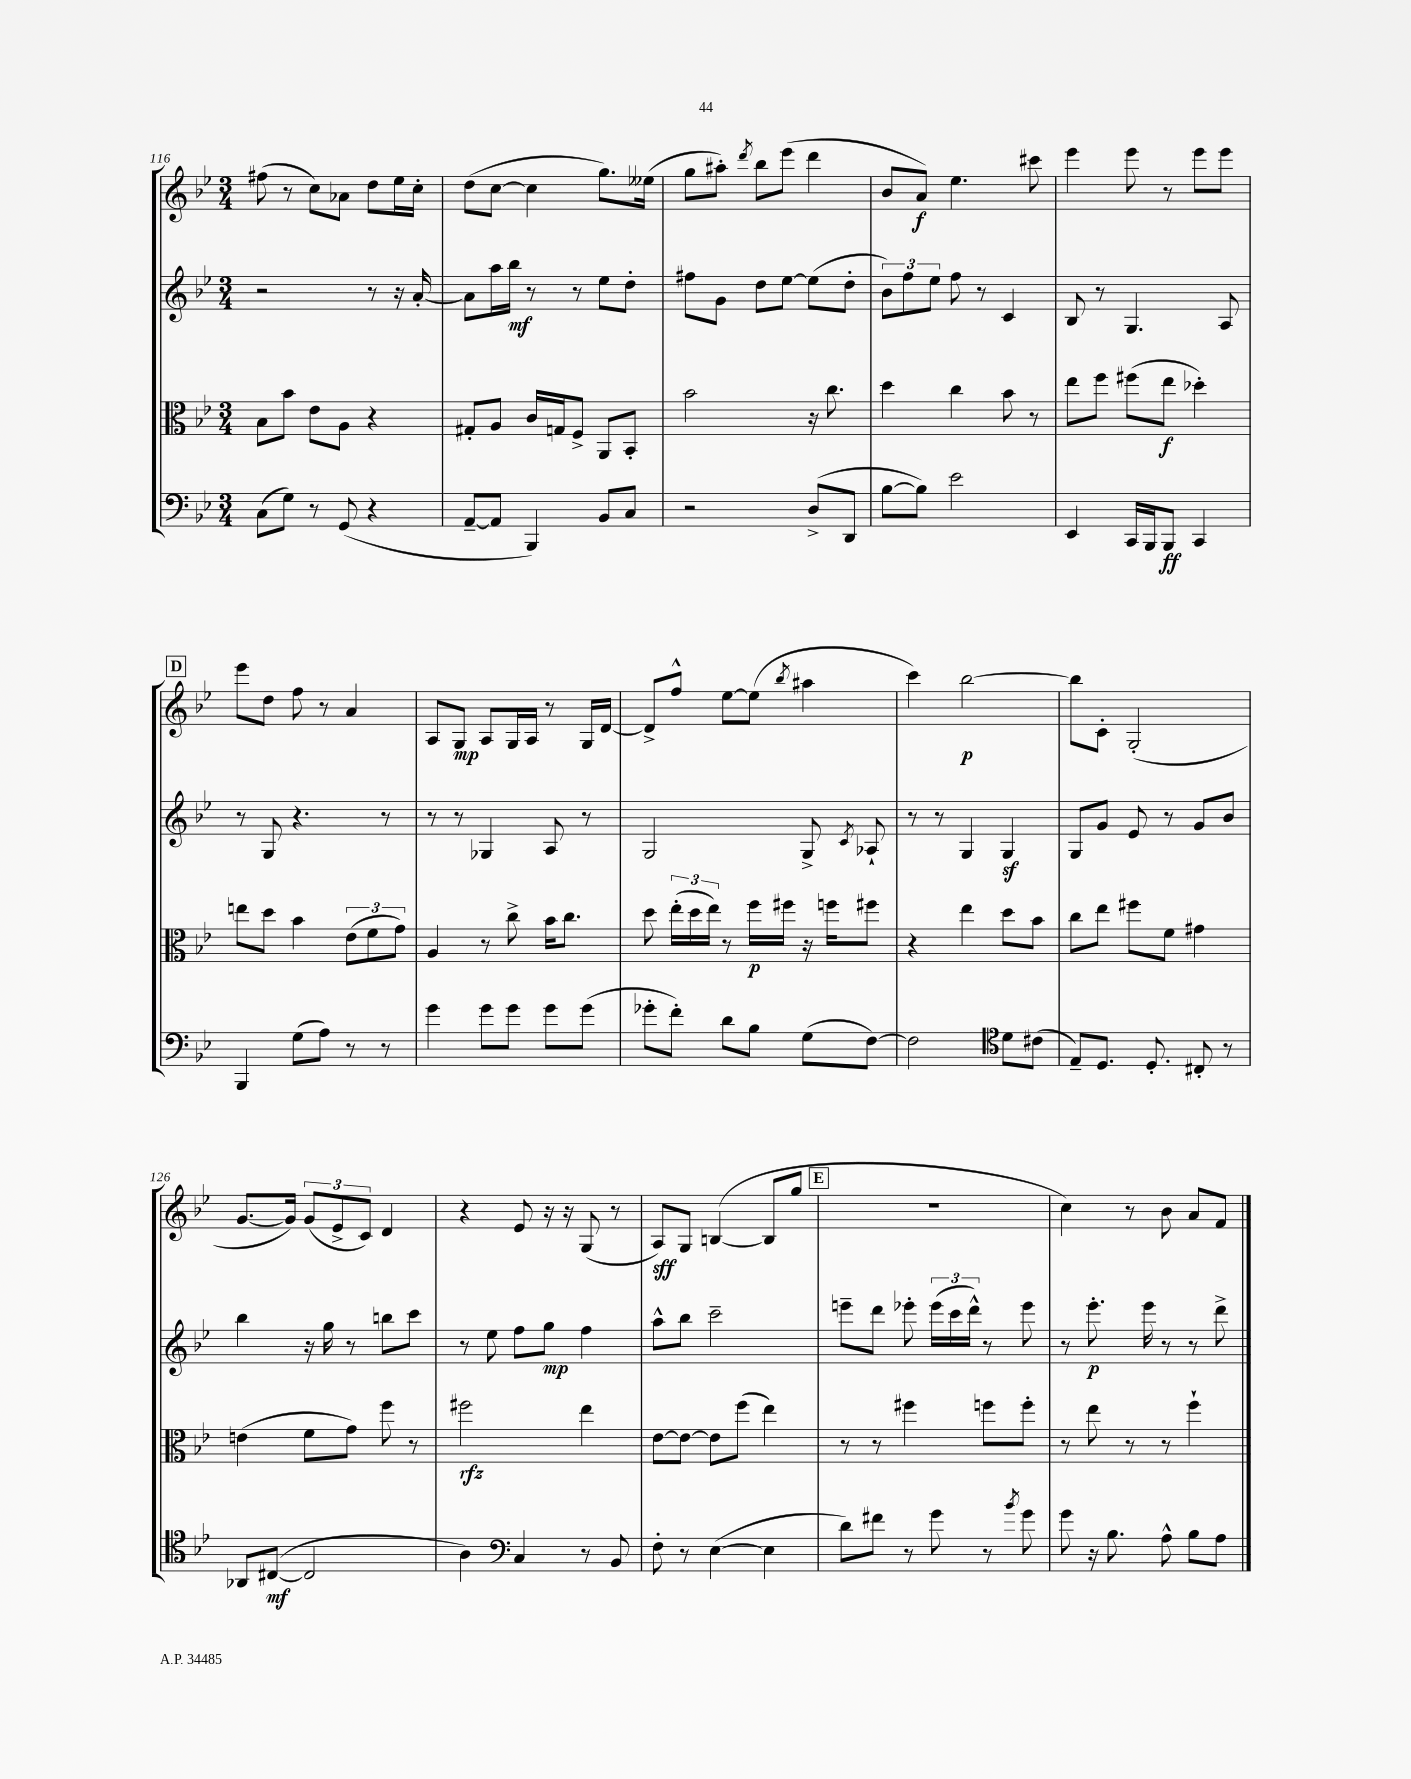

**kern	**dynam	**kern	**dynam	**kern	**dynam	**kern	**dynam
*part4	*part4	*part3	*part3	*part2	*part2	*part1	*part1
*staff4	*staff4	*staff3	*staff3	*staff2	*staff2	*staff1	*staff1
*clefF4	*	*clefC3	*	*clefG2	*	*clefG2	*
*k[b-e-]	*	*k[b-e-]	*	*k[b-e-]	*	*k[b-e-]	*
*M3/4	*	*M3/4	*	*M3/4	*	*M3/4	*
=116	=116	=116	=116	=116	=116	=116	=116
(8C\L	.	8B-\L	.	2r	.	(8ff#X\	.
8G\J)	.	8b-\J	.	.	.	8r	.
8r	.	8e-\L	.	.	.	8cc\L)	.
(8GG/	.	8A\J	.	.	.	8a-X\J	.
4r	.	4r	.	8r	.	8dd\L	.
.	.	.	.	16r	.	16ee-\L	.
.	.	.	.	[16a'/	.	16cc'\JJ	.
=117	=117	=117	=117	=117	=117	=117	=117
[8AA~/L	.	8G#X'/L	.	8a\L]	.	(8dd\L	.
8AA/J]	.	8A/J	.	16aa\L	.	[8cc\J	.
.	.	.	.	16bb-\JJ	mf	.	.
4BBB-/)	.	16c/LL	.	8r	.	4cc\]	.
.	.	16Gn/J	.	.	.	.	.
.	.	8F^/J	.	8r	.	.	.
8BB-/L	.	8AA/L	.	8ee-\L	.	8.gg\L)	.
8C/J	.	8BB-'/J	.	8dd'\J	.	.	.
.	.	.	.	.	.	(16ee--X\Jk	.
=118	=118	=118	=118	=118	=118	=118	=118
2r	.	2b-\	.	8ff#X\L	.	8gg\L	.
.	.	.	.	8g\J	.	8aa#X'\J)	.
.	.	.	.	.	.	8qddd/	.
.	.	.	.	8dd\L	.	8bb-\L	.
.	.	.	.	[8ee-\J	.	(8eee-\J	.
(8D^/L	.	16r	.	(8ee-\L]	.	4ddd\	.
.	.	8.cc\	.	.	.	.	.
8DD/J	.	.	.	8dd'\J	.	.	.
=119	=119	=119	=119	=119	=119	=119	=119
[8B-\L	.	4dd\	.	12b-\L)	.	8b-/L	.
.	.	.	.	12ff\	.	.	.
8B-\J])	.	.	.	.	.	8a/J)	f
.	.	.	.	12ee-\J	.	.	.
2e-\	.	4cc\	.	8ff\	.	4.ee-\	.
.	.	.	.	8r	.	.	.
.	.	8b-\	.	4c/	.	.	.
.	.	8r	.	.	.	8ccc#X\	.
=120	=120	=120	=120	=120	=120	=120	=120
4EE-/	.	8ee-\L	.	8B-/	.	4eee-\	.
.	.	8ff\J	.	8r	.	.	.
16CC/LL	.	(8ff#X\L	.	4.G/	.	8eee-\	.
16BBB-/J	.	.	.	.	.	.	.
8BBB-/J	ff	8ee-\J	f	.	.	8r	.
4CC/	.	4dd-X'\)	.	.	.	8eee-\L	.
.	.	.	.	8A/	.	8eee-\J	.
!!LO:LB:g=z
!!LO:REH:place=s1:t=D
=121	=121	=121	=121	=121	=121	=121	=121
4BBB-/	.	8een\L	.	8r	.	8eee-\L	.
.	.	8dd\J	.	8G/	.	8dd\J	.
(8G\L	.	4b-\	.	4.r	.	8ff\	.
8A\J)	.	.	.	.	.	8r	.
8r	.	(12e-\L	.	.	.	4a/	.
.	.	12f\	.	.	.	.	.
8r	.	.	.	8r	.	.	.
.	.	12g\J)	.	.	.	.	.
=122	=122	=122	=122	=122	=122	=122	=122
4g\	.	4A/	.	8r	.	8A/L	.
.	.	.	.	8r	.	8G/J	mp
8g\L	.	8r	.	4G-X/	.	8A/L	.
8g\J	.	8cc^\	.	.	.	16G/L	.
.	.	.	.	.	.	16A/JJ	.
8g\L	.	16b-\KL	.	8A/	.	8r	.
.	.	8.cc\J	.	.	.	.	.
(8g\J	.	.	.	8r	.	16G/LL	.
.	.	.	.	.	.	[16d/JJ	.
=123	=123	=123	=123	=123	=123	=123	=123
8g-X'\L	.	8dd\	.	2G/	.	8d^/L]	.
8f'\J)	.	(24ee-'\LL	.	.	.	8ff^^/J	.
.	.	24dd\	.	.	.	.	.
.	.	24ee-\JJ)	.	.	.	.	.
8d\L	.	8r	.	.	.	[8ee-\L	.
8B-\J	.	16ff\LL	p	.	.	(8ee-\J]	.
.	.	16ff#X\JJ	.	.	.	.	.
.	.	.	.	.	.	8qbb-/	.
(8G\L	.	16r	.	8G^/	.	4aa#X\	.
.	.	16ffn\KL	.	.	.	.	.
.	.	.	.	8qc/	.	.	.
[8F\J)	.	8ff#X\J	.	8A-X`/	.	.	.
=124	=124	=124	=124	=124	=124	=124	=124
2F\]	.	4r	.	8r	.	4ccc\)	.
.	.	.	.	8r	.	.	.
.	.	4ee-\	.	4G/	.	[2bb-\	p
*clefC4	*	*	*	*	*	*	*
8d\L	.	8dd\L	.	4Gz/	.	.	.
(8c#X\J	.	8b-\J	.	.	.	.	.
=125	=125	=125	=125	=125	=125	=125	=125
8E-~/L)	.	8cc\L	.	8G/L	.	8bb-\L]	.
8.D/J	.	8ee-\J	.	8g/J	.	8c'\J	.
.	.	8ff#X\L	.	8e-/	.	(2G'/	.
8.D'/	.	.	.	.	.	.	.
.	.	8f\J	.	8r	.	.	.
8C#X'/	.	4g#X\	.	8g/L	.	.	.
8r	.	.	.	8b-/J	.	.	.
!!LO:LB:g=z
=126	=126	=126	=126	=126	=126	=126	=126
8AA-X/L	.	(4en\	.	4bb-\	.	[8.g/L	.
([8C#X/J	mf	.	.	.	.	.	.
.	.	.	.	.	.	16g/Jk])	.
2C#/]	.	8f\L	.	16r	.	(12g/L	.
.	.	.	.	16gg\	.	.	.
.	.	.	.	.	.	12e-^/	.
.	.	8g\J)	.	8r	.	.	.
.	.	.	.	.	.	12c/J)	.
.	.	8ff\	.	8bbn\L	.	4d/	.
.	.	8r	.	8ccc\J	.	.	.
=127	=127	=127	=127	=127	=127	=127	=127
4A\)	.	2ff#X\	rfz	8r	.	4r	.
.	.	.	.	8ee-\	.	.	.
*clefF4	*	*	*	*	*	*	*
4C/	.	.	.	8ff\L	.	8e-/	.
.	.	.	.	8gg\J	mp	16r	.
.	.	.	.	.	.	16r	.
8r	.	4ee-\	.	4ff\	.	(8G/	.
8BB-/	.	.	.	.	.	8r	.
=128	=128	=128	=128	=128	=128	=128	=128
8F'\	.	[8e-\L	.	8aa^^\L	.	8A/L)	sff
8r	.	8e-\J_	.	8bb-\J	.	8G/J	.
([4E-\	.	8e-\L]	.	2ccc~\	.	([4Bn/	.
.	.	(8ff\J	.	.	.	.	.
4E-\]	.	4ee-\)	.	.	.	8B/L]	.
.	.	.	.	.	.	8gg/J	.
!!LO:REH:place=s1:t=E
=129	=129	=129	=129	=129	=129	=129	=129
8d\L)	.	8r	.	8eeen~\L	.	2.r	.
8f#X\J	.	8r	.	8ddd\J	.	.	.
8r	.	4ff#X\	.	8eee-X'\	.	.	.
8g\	.	.	.	(24eee-\LL	.	.	.
.	.	.	.	24ccc\	.	.	.
.	.	.	.	24ddd^^\JJ)	.	.	.
8r	.	8ffn\L	.	8r	.	.	.
8qb-/	.	.	.	.	.	.	.
8g\	.	8ff'\J	.	8eee-\	.	.	.
=130	=130	=130	=130	=130	=130	=130	=130
8g\	.	8r	.	8r	.	4cc\)	.
16r	.	8ee-\	.	8.eee-'\	p	.	.
8.B-\	.	.	.	.	.	.	.
.	.	8r	.	.	.	8r	.
.	.	.	.	16eee-\	.	.	.
8A^^\	.	8r	.	8r	.	8b-\	.
8B-\L	.	4ff`\	.	8r	.	8a/L	.
8A\J	.	.	.	8ddd^\	.	8f/J	.
==	==	==	==	==	==	==	==
*-	*-	*-	*-	*-	*-	*-	*-
